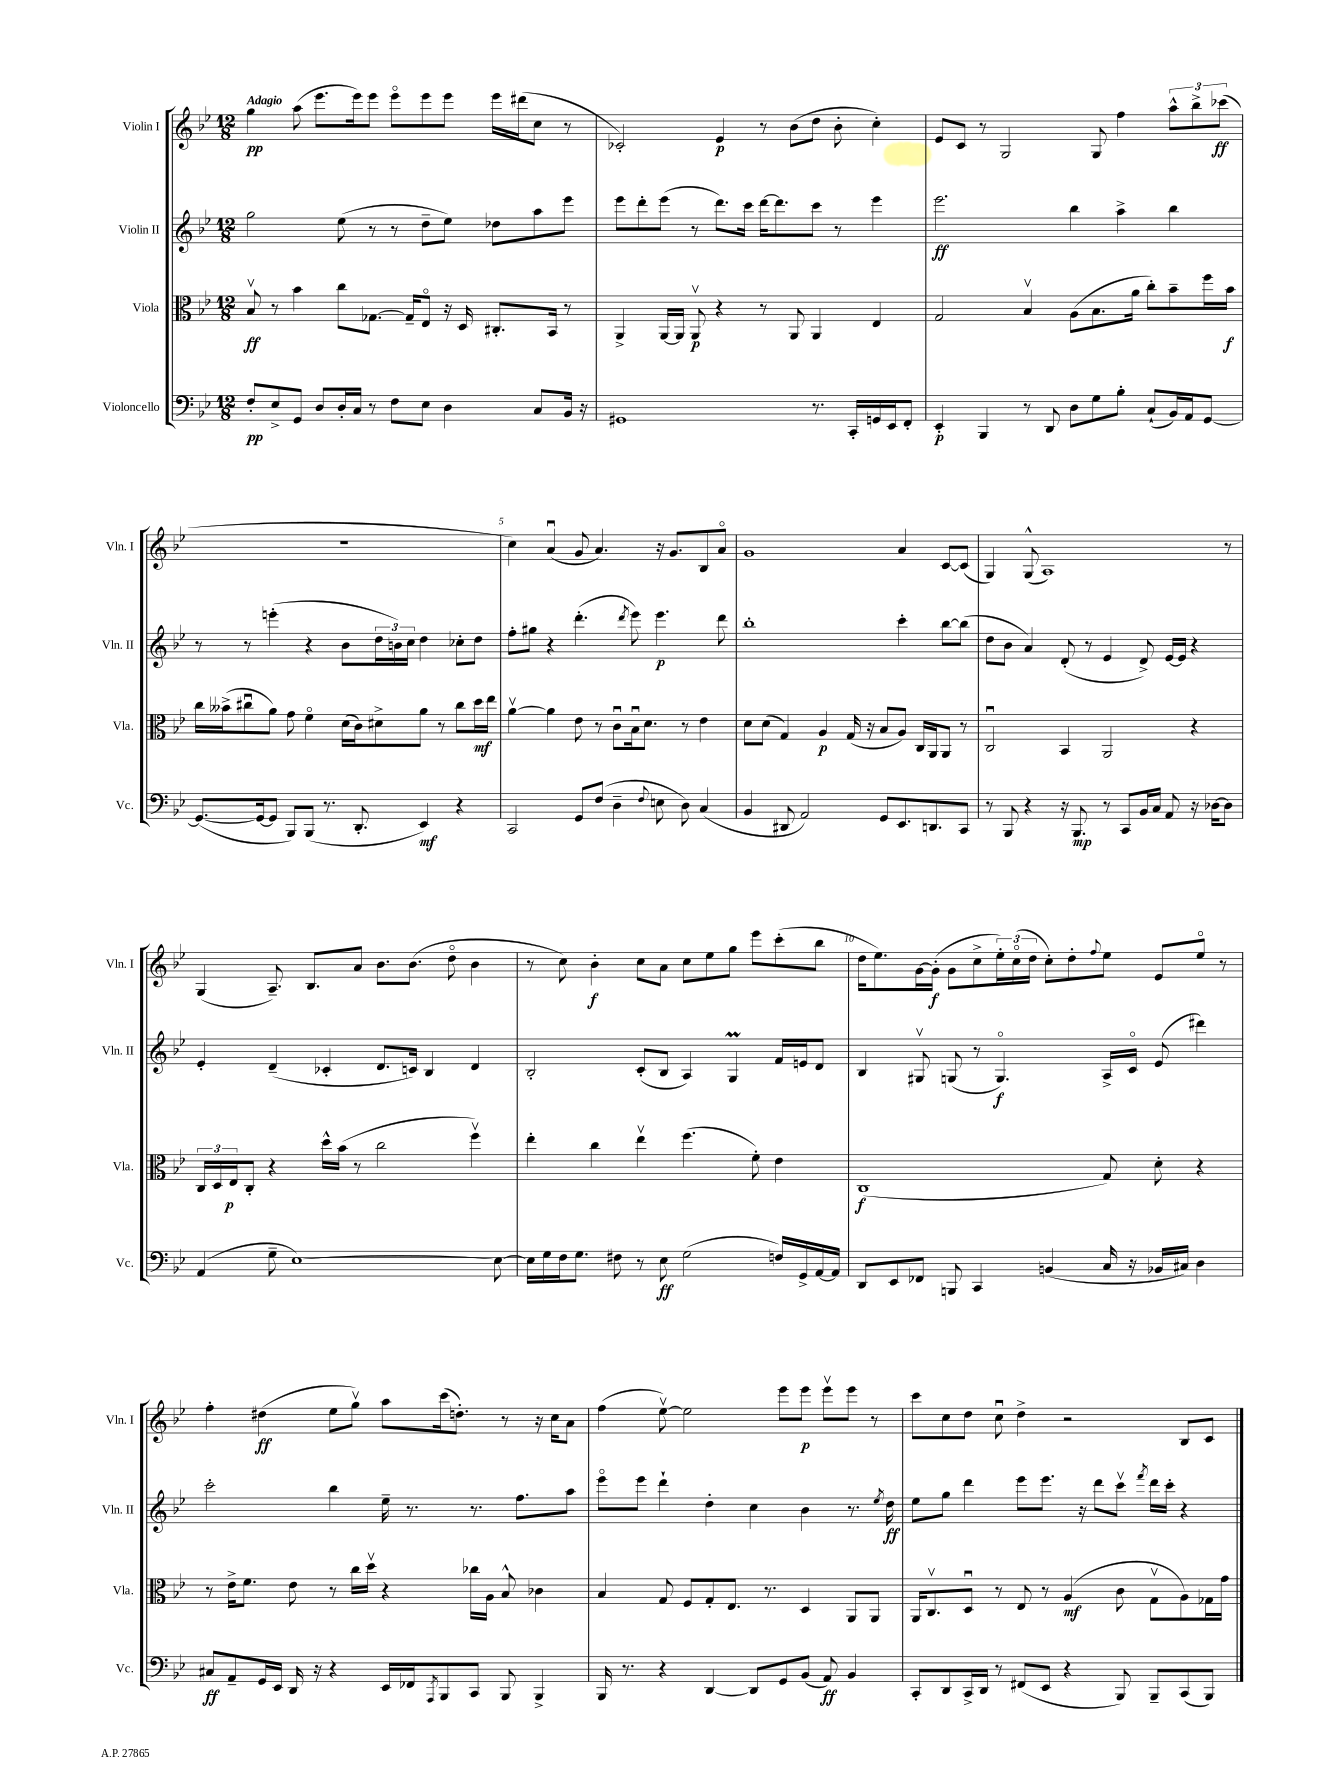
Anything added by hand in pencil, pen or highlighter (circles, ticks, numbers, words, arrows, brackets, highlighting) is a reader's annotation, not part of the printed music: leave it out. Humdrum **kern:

**kern	**dynam	**kern	**dynam	**kern	**dynam	**kern	**dynam
*part4	*part4	*part3	*part3	*part2	*part2	*part1	*part1
*staff4	*staff4	*staff3	*staff3	*staff2	*staff2	*staff1	*staff1
*I"Violoncello	*	*I"Viola	*	*I"Violin II	*	*I"Violin I	*
*I'Vc.	*	*I'Vla.	*	*I'Vln. II	*	*I'Vln. I	*
*clefF4	*	*clefC3	*	*clefG2	*	*clefG2	*
*k[b-e-]	*	*k[b-e-]	*	*k[b-e-]	*	*k[b-e-]	*
*M12/8	*	*M12/8	*	*M12/8	*	*M12/8	*
=1	=1	=1	=1	=1	=1	=1	=1
!	!	!	!	!	!	!LO:TX:a:B:t=Adagio	!
8F'/L	pp	8B-v/	ff	2gg\	.	4gg\	pp
8E-^/	.	8r	.	.	.	.	.
8GG/J	.	4b-\	.	.	.	(8aa\	.
8D/L	.	.	.	.	.	8.eee-\L	.
16D'/L	.	8cc\L	.	(8ee-\	.	.	.
16C/JJ	.	.	.	.	.	16eee-\k)	.
8r	.	[8.G-X\J	.	8r	.	8eee-\J	.
8F\L	.	.	.	8r	.	8eee-\L	.
.	.	16G-~/KL]	.	.	.	.	.
8E-\J	.	8E-/J	.	8dd~\L	.	8eee-\	.
4D\	.	16r	.	8ee-\J)	.	8eee-\J	.
.	.	16D/	.	.	.	.	.
.	.	8.C#X'/L	.	8dd-X\L	.	16eee-\LL	.
.	.	.	.	.	.	(16ddd#X\J	.
8C/L	.	.	.	8aa\	.	8cc\J	.
.	.	16BB-/Jk	.	.	.	.	.
16BB-/Jk	.	8r	.	8eee-\J	.	8r	.
16r	.	.	.	.	.	.	.
=2	=2	=2	=2	=2	=2	=2	=2
1GG#X	.	4AA^/	.	8eee-\L	.	2c-X'/)	.
.	.	.	.	8ddd'\	.	.	.
.	.	[16AA/LL	.	(8eee-\J	.	.	.
.	.	16AA/JJ]	.	.	.	.	.
.	.	8AAv/	p	8r	.	.	.
.	.	4r	.	8.ddd\L)	.	4e-/	p
.	.	.	.	16ccc\Jk	.	.	.
.	.	8r	.	[16ddd\KL	.	8r	.
.	.	.	.	8.ddd\]	.	.	.
.	.	8AA/	.	.	.	(8b-\L	.
8.r	.	4AA/	.	8ccc\J	.	8dd\J	.
.	.	.	.	8r	.	8b-'\	.
16CC'/LL	.	.	.	.	.	.	.
16GGn/	.	4E-/	.	4eee-\	.	4cc'\)	.
16EE-/J	.	.	.	.	.	.	.
8FF'/J	.	.	.	.	.	.	.
=3	=3	=3	=3	=3	=3	=3	=3
4EE-'/	p	2G/	.	2.eee-\	ff	8e-/L	.
.	.	.	.	.	.	8c/J	.
4BBB-/	.	.	.	.	.	8r	.
.	.	.	.	.	.	2G/	.
8r	.	4B-v/	.	.	.	.	.
8DD/	.	.	.	.	.	.	.
8D\L	.	(8A\L	.	4bb-\	.	.	.
8G\	.	8.B-\	.	.	.	8G/	.
8B-'\J	.	.	.	4aa^\	.	4ff\	.
.	.	16a\Jk	.	.	.	.	.
(8C`/L	.	8cc'\L)	.	.	.	.	.
16BB-/L)	.	8b-~\	.	4bb-\	.	12aa^^\L	.
16AA/J	.	.	.	.	.	.	.
.	.	.	.	.	.	12bb-^\	.
[8GG/J	.	16ff\L	.	.	.	.	.
.	.	.	.	.	.	(12ccc-X\J	ff
.	.	16b-\JJ	f	.	.	.	.
!!LO:LB:g=z
=4	=4	=4	=4	=4	=4	=4	=4
(8.GG/L_	.	16cc\LL	.	8r	.	1.r	.
.	.	(16b--X^\J	.	.	.	.	.
.	.	8cc#Xu\	.	8r	.	.	.
16GG/k_	.	.	.	.	.	.	.
8GG/J]	.	8a\J)	.	(4eeen'\	.	.	.
8BBB-/L)	.	8g\	.	.	.	.	.
(8BBB-/J	.	4f\	.	4r	.	.	.
8.r	.	.	.	.	.	.	.
.	.	(16d\LL	.	8b-\L	.	.	.
8.DD'/	.	16c\J)	.	.	.	.	.
.	.	8d#X^\	.	24dd\L	.	.	.
.	.	.	.	24bn\)	.	.	.
.	.	.	.	24cc\JJ	.	.	.
4EE-/)	mf	8a\J	.	4dd\	.	.	.
.	.	8r	.	.	.	.	.
4r	.	8cc#\L	.	8cc-X'\L	.	.	.
.	.	16dd\L	mf	8dd\J	.	.	.
.	.	16ee-\JJ	.	.	.	.	.
=5	=5	=5	=5	=5	=5	=5	=5
2CC/	.	[4av\	.	8ff'\L	.	4cc\)	.
.	.	.	.	8gg#X\J	.	.	.
.	.	4a\]	.	4r	.	(4au/	.
8GG/L	.	8e-\	.	(4.ddd'\	.	8g/	.
(8F/J	.	8r	.	.	.	4.a/)	.
4D~\	.	8cu\L	.	.	.	.	.
.	.	.	.	8qddd/	.	.	.
.	.	16B-u\k	.	8eee-\)	.	.	.
.	.	8.d\J	.	.	.	.	.
8qqF/	.	.	.	.	.	.	.
8En\	.	.	.	4.eee-\	p	16r	.
.	.	.	.	.	.	8.g/L	.
8D\)	.	8r	.	.	.	.	.
(4C/	.	4e-\	.	.	.	8B-/	.
.	.	.	.	8ddd\	.	8a/J	.
=6	=6	=6	=6	=6	=6	=6	=6
4BB-/	.	8d\L	.	1bb-'	.	1g	.
.	.	(8d\J	.	.	.	.	.
8DD#X/	.	4G/)	.	.	.	.	.
2AA/)	.	.	.	.	.	.	.
.	.	4A/	p	.	.	.	.
.	.	(16G/	.	.	.	.	.
.	.	16r	.	.	.	.	.
8GG/L	.	8B-/L	.	.	.	.	.
8.EE-/	.	8A/J)	.	4ccc'\	.	4a/	.
.	.	16C/LL	.	.	.	.	.
8.DDn/	.	16AA/J	.	.	.	.	.
.	.	8AA/J	.	[8bb-\L	.	[8c/L	.
8CC/J	.	8r	.	(8bb-\J]	.	(8c/J]	.
=7	=7	=7	=7	=7	=7	=7	=7
8r	.	2Cu/	.	8dd\L	.	4G/)	.
8BBB-/	.	.	.	8b-\J	.	.	.
4r	.	.	.	4a/)	.	(8G^^/	.
.	.	.	.	.	.	1A)	.
16r	.	4BB-/	.	(8d'/	.	.	.
8.BBB-/	mp	.	.	.	.	.	.
.	.	.	.	8r	.	.	.
8r	.	2AA/	.	4e-/	.	.	.
8CC/L	.	.	.	.	.	.	.
16BB-/L	.	.	.	8d^/)	.	.	.
16C/JJ	.	.	.	.	.	.	.
8AA/	.	.	.	[16e-/LL	.	.	.
.	.	.	.	16e-/JJ]	.	.	.
16r	.	4r	.	4r	.	.	.
[16D-X\KL	.	.	.	.	.	.	.
8D-\J]	.	.	.	.	.	8r	.
!!LO:LB:g=z
=8	=8	=8	=8	=8	=8	=8	=8
(4AA/	.	24C/LL	.	4e-'/	.	(4G/	.
.	.	24D/	.	.	.	.	.
.	.	24E-/J	p	.	.	.	.
.	.	8C'/J	.	.	.	.	.
8G~\	.	4r	.	(4d~/	.	8.A~/)	.
[1E-)	.	.	.	.	.	.	.
.	.	.	.	.	.	8.B-/L	.
.	.	16dd^^\LL	.	4c-X'/	.	.	.
.	.	(16b-\JJ	.	.	.	.	.
.	.	8r	.	.	.	8a/J	.
.	.	2cc\	.	8.d/L	.	8.b-\L	.
.	.	.	.	16cn/Jk)	.	(8.b-\J	.
.	.	.	.	4B-/	.	.	.
.	.	.	.	.	.	8dd\	.
.	.	4ffv\)	.	4d/	.	4b-\	.
8E-\_	.	.	.	.	.	.	.
=9	=9	=9	=9	=9	=9	=9	=9
16E-\LL]	.	4ee-'\	.	2B-'/	.	8r	.
16G\	.	.	.	.	.	.	.
16F\J	.	.	.	.	.	8cc\)	.
8.G\J	.	.	.	.	.	.	.
.	.	4cc\	.	.	.	4b-'\	f
8F#X\	.	.	.	.	.	.	.
8r	.	4ee-v\	.	(8c'/L	.	8cc\L	.
8E-\	ff	.	.	8B-/J	.	8a\J	.
(2G\	.	(4.ff\	.	4A/)	.	8cc\L	.
.	.	.	.	.	.	8ee-\	.
.	.	.	.	4GM/	.	8gg\J	.
.	.	8f'\)	.	.	.	8eee-\L	.
16Fn/LL)	.	4e-\	.	16f/LL	.	(8ccc'\	.
16GG^/	.	.	.	16en/J	.	.	.
[16AA/	.	.	.	8d/J	.	8bb-\J	.
16AA/JJ]	.	.	.	.	.	.	.
=10	=10	=10	=10	=10	=10	=10	=10
8DD/L	.	(1C	f	4B-/	.	16dd\KL	.
.	.	.	.	.	.	8.ee-\)	.
8EE-/	.	.	.	.	.	.	.
8FF-X/J	.	.	.	8G#Xv/	.	[16g\L	.
.	.	.	.	.	.	(16g'\JJ]	f
8BBBn/	.	.	.	(8Gn/	.	8g\L	.
4CC/	.	.	.	8r	.	8cc^\	.
.	.	.	.	4.G/)	f	24ee-'\L)	.
.	.	.	.	.	.	(24cc\	.
.	.	.	.	.	.	24dd\JJ	.
(4BBn/	.	.	.	.	.	8cc'\L)	.
.	.	.	.	.	.	8dd'\	.
.	.	.	.	.	.	8qqff/	.
16C/	.	8G/)	.	16A^/LL	.	8ee-\J	.
16r	.	.	.	16c/JJ	.	.	.
16BB-X/LL	.	8d'\	.	(8e-/	.	8e-/L	.
16C#X/JJ)	.	.	.	.	.	.	.
4D\	.	4r	.	4ddd#X\)	.	8ee-/J	.
.	.	.	.	.	.	8r	.
!!LO:LB:g=z
=11	=11	=11	=11	=11	=11	=11	=11
8C#X/L	ff	8r	.	2ccc'\	.	4ff'\	.
8AA~/	.	16e-^\KL	.	.	.	.	.
.	.	8.f\J	.	.	.	.	.
16GG/L	.	.	.	.	.	(4dd#X\	ff
16EE-/JJ	.	.	.	.	.	.	.
16DD/	.	8e-\	.	.	.	.	.
16r	.	.	.	.	.	.	.
4r	.	8r	.	4bb-\	.	8ee-\L	.
.	.	16cc\LL	.	.	.	8ggv\J)	.
.	.	16ddv\JJ	.	.	.	.	.
16EE-/LL	.	4r	.	16ee-~\	.	8aa\L	.
16FF-X/J	.	.	.	8.r	.	.	.
8qAAA/	.	.	.	.	.	.	.
8BBB-/	.	.	.	.	.	(16ccc\k	.
.	.	.	.	.	.	8.ddn'\J)	.
8CC/J	.	16cc-X\LL	.	8.r	.	.	.
.	.	16A\JJ	.	.	.	.	.
8BBB-/	.	8B-^^/	.	.	.	8r	.
.	.	.	.	8.ff\L	.	.	.
4BBB-^/	.	4c-X\	.	.	.	16r	.
.	.	.	.	.	.	16cc\KL	.
.	.	.	.	8aa\J	.	8a\J	.
=12	=12	=12	=12	=12	=12	=12	=12
16BBB-/	.	4B-/	.	8eee-\L	.	(4ff\	.
8.r	.	.	.	.	.	.	.
.	.	.	.	8eee-\J	.	.	.
4r	.	8G/	.	4ddd`\	.	[8ee-v\)	.
.	.	8F/L	.	.	.	2ee-\]	.
[4DD/	.	8G'/	.	4dd'\	.	.	.
.	.	8.E-/J	.	.	.	.	.
8DD/L]	.	.	.	4cc\	.	.	.
.	.	8.r	.	.	.	.	.
8GG/	.	.	.	.	.	8eee-\L	.
(8BB-/J	.	4D/	.	4b-\	.	8eee-\J	p
8AA/)	ff	.	.	.	.	8eee-v\L	.
4BB-/	.	8AA/L	.	8.r	.	8eee-\J	.
.	.	8AA/J	.	.	.	8r	.
.	.	.	.	8qee-/	.	.	.
.	.	.	.	16dd\	ff	.	.
=13	=13	=13	=13	=13	=13	=13	=13
8CC'/L	.	16AA/KL	.	8ee-\L	.	8ccc\L	.
.	.	8.Cv/	.	.	.	.	.
8DD/	.	.	.	8gg\J	.	8cc\	.
16CC^/L	.	8Du/J	.	4ddd\	.	8dd\J	.
16DD/JJ	.	.	.	.	.	.	.
8r	.	8r	.	.	.	8ccu\	.
(8FF#X/L	.	8E-/	.	8eee-\L	.	4dd^\	.
8EE-/J	.	8r	.	8.eee-\J	.	.	.
4r	.	(4A/	mf	.	.	2r	.
.	.	.	.	16r	.	.	.
.	.	.	.	8ddd\L	.	.	.
8BBB-/)	.	8c\	.	8cccv\J	.	.	.
.	.	.	.	8qfff/	.	.	.
8BBB-~/L	.	8Gv\L	.	16ddd\LL	.	.	.
.	.	.	.	16ccc'\JJ	.	.	.
(8CC/	.	8A\)	.	4r	.	8B-/L	.
8BBB-/J)	.	16G-X\L	.	.	.	8c/J	.
.	.	16g\JJ	.	.	.	.	.
==	==	==	==	==	==	==	==
*-	*-	*-	*-	*-	*-	*-	*-
